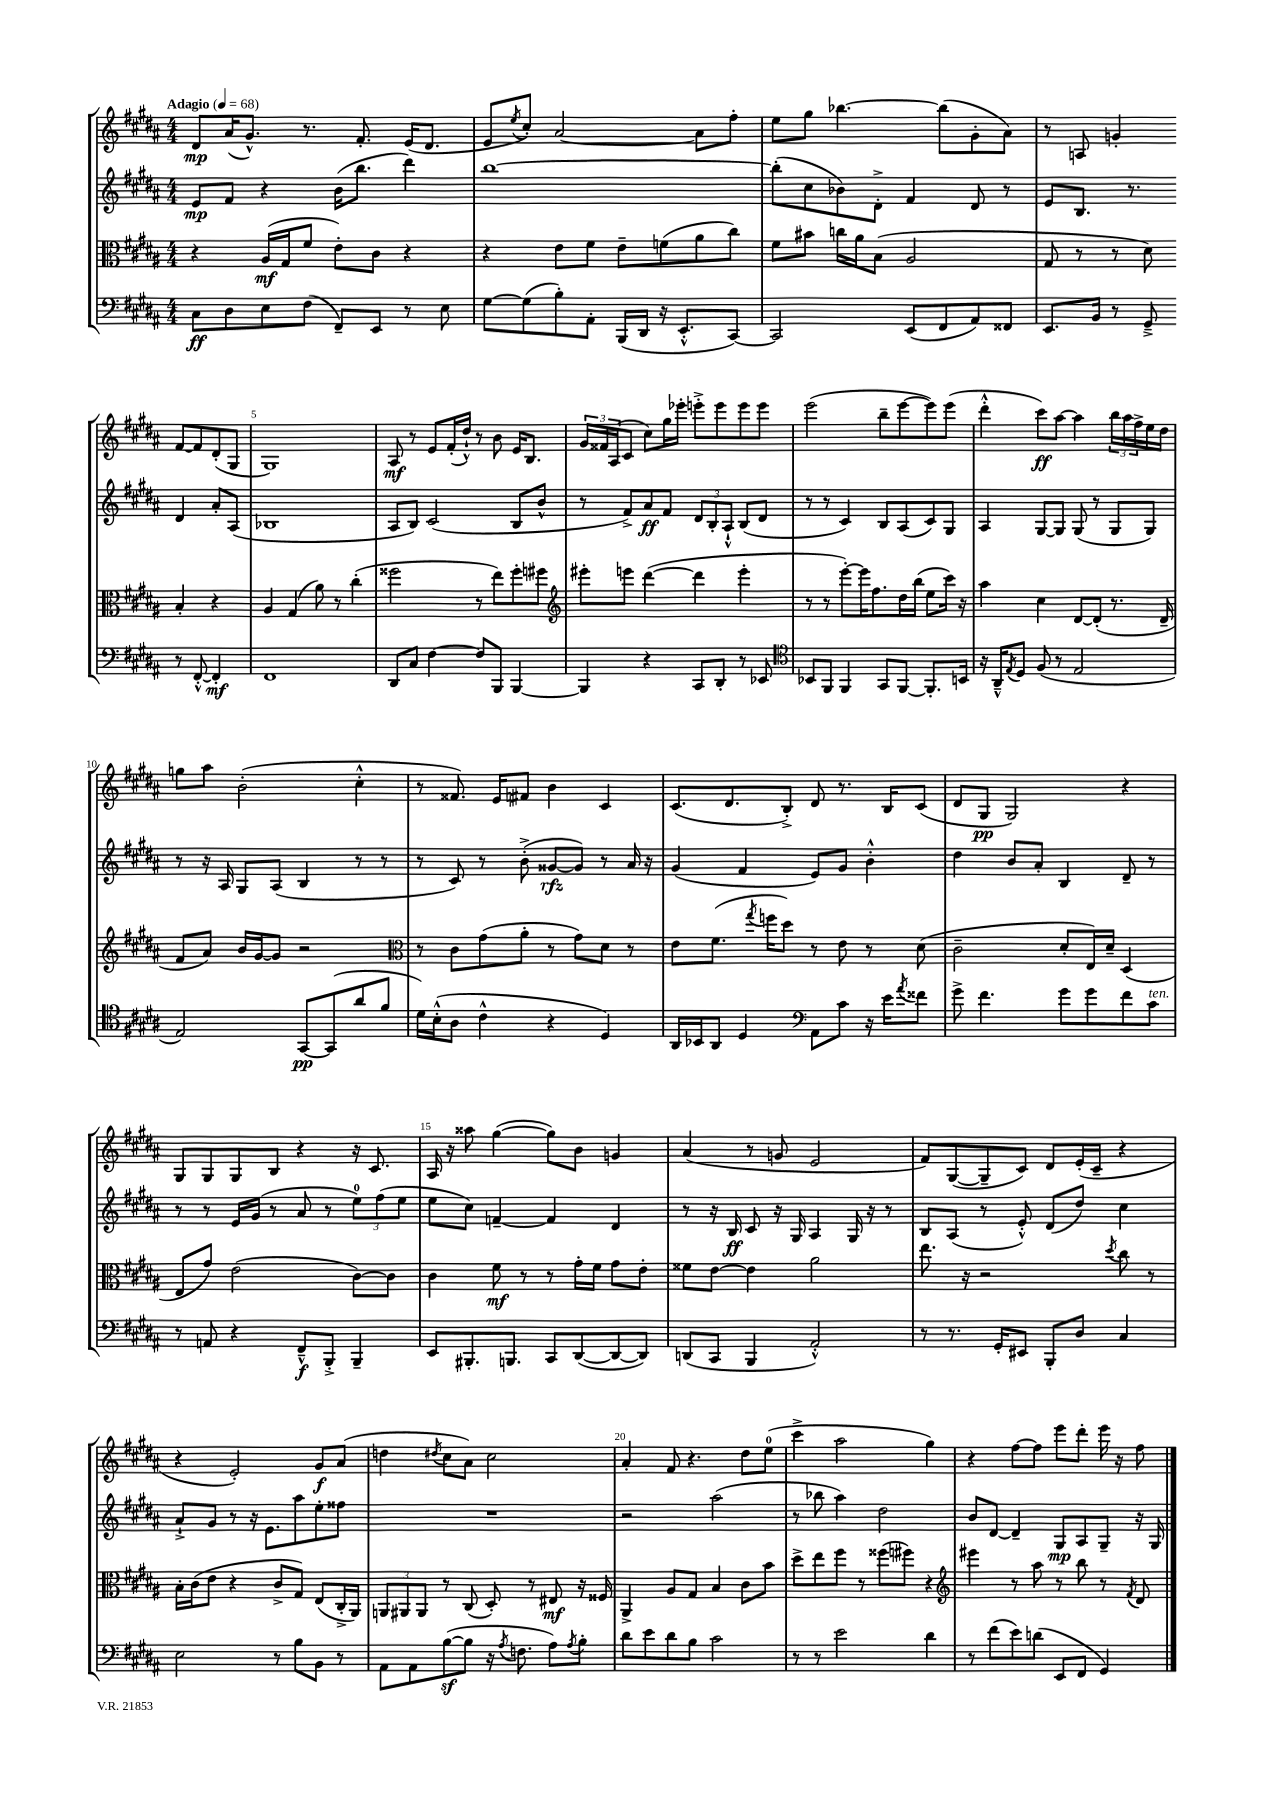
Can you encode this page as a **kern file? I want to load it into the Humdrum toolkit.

**kern	**dynam	**kern	**dynam	**kern	**dynam	**kern	**dynam
*part4	*part4	*part3	*part3	*part2	*part2	*part1	*part1
*staff4	*staff4	*staff3	*staff3	*staff2	*staff2	*staff1	*staff1
*clefF4	*	*clefC3	*	*clefG2	*	*clefG2	*
*k[f#c#g#d#a#]	*	*k[f#c#g#d#a#]	*	*k[f#c#g#d#a#]	*	*k[f#c#g#d#a#]	*
*M4/4	*	*M4/4	*	*M4/4	*	*M4/4	*
*MM68	*	*MM68	*	*MM68	*	*MM68	*
=1	=1	=1	=1	=1	=1	=1	=1
!	!	!	!	!	!	!LO:TX:a:B:t=Adagio	!
8C#\L	ff	4r	.	8e/L	mp	8d#/L	mp
8D#\	.	.	.	8f#/J	.	(16a#/K	.
.	.	.	.	.	.	8.g#^^/J)	.
8E\	.	(16A#/LL	mf	4r	.	.	.
.	.	16G#/J	.	.	.	.	.
(8F#\J	.	8f#/J	.	.	.	8.r	.
8FF#~/L)	.	8e'\L)	.	(16b\KL	.	.	.
.	.	.	.	8.bb\J	.	8.f#'/	.
8EE/J	.	8c#\J	.	.	.	.	.
8r	.	4r	.	4ddd#\)	.	(16e/KL	.
.	.	.	.	.	.	8.d#/J	.
8E\	.	.	.	.	.	.	.
=2	=2	=2	=2	=2	=2	=2	=2
[8G#\L	.	4r	.	[1bb	.	8e/L	.
.	.	.	.	.	.	8qee/	.
(8G#\]	.	.	.	.	.	8cc#'/J)	.
8B'\)	.	8e\L	.	.	.	[2a#/	.
8AA#'\J	.	8f#\J	.	.	.	.	.
(16BBB/LL	.	8e~\L	.	.	.	.	.
16DD#/JJ	.	.	.	.	.	.	.
16r	.	(8fn\	.	.	.	.	.
8.EE'^^/L	.	.	.	.	.	.	.
.	.	8a#\	.	.	.	8a#\L]	.
[8CC#/J)	.	8cc#\J)	.	.	.	8ff#'\J	.
=3	=3	=3	=3	=3	=3	=3	=3
2CC#/]	.	8f#\L	.	(8bb'\L]	.	8ee\L	.
.	.	8b#X\J	.	8cc#\	.	8gg#\J	.
.	.	16ccn\LL	.	8b-X\)	.	[4.bb-X\	.
.	.	16a#\J	.	.	.	.	.
.	.	(8B\J	.	8d#'^\J	.	.	.
(8EE/L	.	2A#/	.	4f#/	.	.	.
8FF#/	.	.	.	.	.	(8bb-\L]	.
8AA#/)	.	.	.	8d#/	.	8g#'\	.
8FF##X/J	.	.	.	8r	.	8a#\J)	.
=4	=4	=4	=4	=4	=4	=4	=4
8.EE/L	.	8G#/	.	8e/L	.	8r	.
.	.	8r	.	8.B/J	.	8An/	.
16BB/Jk	.	.	.	.	.	.	.
8r	.	8r	.	.	.	4gn'/	.
.	.	.	.	8.r	.	.	.
8GG#~^/	.	8d#\)	.	.	.	.	.
8r	.	4B'/	.	4d#/	.	[8f#/L	.
[8FF#'^^/	.	.	.	.	.	8f#/]	.
4FF#'/]	mf	4r	.	8a#'/L	.	(8d#'/	.
.	.	.	.	(8A#/J	.	8G#/J	.
!!LO:LB:g=z
=5	=5	=5	=5	=5	=5	=5	=5
1FF#	.	4A#/	.	1B-X	.	1G#)	.
.	.	(4G#/	.	.	.	.	.
.	.	8a#\)	.	.	.	.	.
.	.	8r	.	.	.	.	.
.	.	(4cc#'\	.	.	.	.	.
=6	=6	=6	=6	=6	=6	=6	=6
8DD#/L	.	2ff##X\	.	8A#/L	.	8A#/	mf
8C#/J	.	.	.	8B/J)	.	8r	.
[4F#\	.	.	.	(2c#/	.	8e/L	.
.	.	.	.	.	.	(16f#'/L	.
.	.	.	.	.	.	16dd#`^^/JJ)	.
8F#/L]	.	8r	.	.	.	8r	.
8BBB/J	.	8ee\L)	.	.	.	8b\	.
[4BBB/	.	8ff##'\	.	8B/L	.	16e/KL	.
.	.	.	.	.	.	8.B/J	.
.	.	8ff#X\J	.	8b^^/J	.	.	.
=7	=7	=7	=7	=7	=7	=7	=7
*	*	*clefG2	*	*	*	*	*
4BBB/]	.	8eee#X'\L	.	8r	.	24g#/LL	.
.	.	.	.	.	.	24f##X/	.
.	.	.	.	.	.	(24A#/J	.
.	.	8eeen\J	.	8f#^/L)	.	8c#/J	.
4r	.	([4ddd#\	.	8a#/	ff	8cc#\L)	.
.	.	.	.	8f#/J	.	16gg#\L	.
.	.	.	.	.	.	16eee-X'\JJ	.
8CC#/L	.	4ddd#\]	.	12d#/L	.	8eeen'^\L	.
.	.	.	.	12B'/	.	.	.
8DD#'/J	.	.	.	.	.	8eee\	.
.	.	.	.	12A#`^^/J	.	.	.
8r	.	4eee'\	.	(8B/L	.	8eee\	.
8EE-X/	.	.	.	8d#/J	.	8eee\J	.
=8	=8	=8	=8	=8	=8	=8	=8
*clefC4	*	*	*	*	*	*	*
8BB-X/L	.	8r	.	8r	.	(2eee\	.
8FF#/J	.	8r	.	8r	.	.	.
4FF#/	.	[8eee'\L)	.	4c#/)	.	.	.
.	.	16eee\K]	.	.	.	.	.
.	.	8.ff#\	.	.	.	.	.
8GG#/L	.	.	.	8B/L	.	8bb~\L	.
[8FF#/J	.	16dd#\L	.	(8A#/	.	[8eee\	.
.	.	(16bb\JJ	.	.	.	.	.
8.FF#'/L]	.	8ee\L	.	8c#/)	.	8eee\])	.
.	.	16ccc#\Jk)	.	8G#/J	.	(8eee\J	.
16BBn/Jk	.	16r	.	.	.	.	.
=9	=9	=9	=9	=9	=9	=9	=9
16r	.	4aa#\	.	4A#/	.	4ddd#'^^\	.
16AA#~^^/KL	.	.	.	.	.	.	.
8qE/	.	.	.	.	.	.	.
8D#/J	.	.	.	.	.	.	.
(8F#/	.	4cc#\	.	[8G#/L	.	8ccc#\L)	ff
8r	.	.	.	8G#/J]	.	[8aa#\J	.
2E/	.	[8d#/L	.	(8G#/	.	4aa#\]	.
.	.	(8d#'/J]	.	8r	.	.	.
.	.	8.r	.	8G#/L	.	24bb\LL	.
.	.	.	.	.	.	24aa#\	.
.	.	.	.	.	.	24ff#^\	.
.	.	.	.	8G#/J)	.	16ee\	.
.	.	16d#~/	.	.	.	16dd#\JJ	.
!!LO:LB:g=z
=10	=10	=10	=10	=10	=10	=10	=10
2E/)	.	8f#/L	.	8r	.	8ggn\L	.
.	.	8a#/J)	.	16r	.	8aa#\J	.
.	.	.	.	16A#/	.	.	.
.	.	16b/LL	.	8G#/L	.	(2b'\	.
.	.	[16g#/J	.	.	.	.	.
.	.	8g#/J]	.	(8A#/J	.	.	.
[8GG#/L	pp	2r	.	4B/	.	.	.
(8GG#/]	.	.	.	.	.	.	.
8a#/	.	.	.	8r	.	4cc#'^^\	.
8f#/J	.	.	.	8r	.	.	.
=11	=11	=11	=11	=11	=11	=11	=11
*	*	*clefC3	*	*	*	*	*
16d#\LL)	.	8r	.	8r	.	8r	.
(16B'^^\J	.	.	.	.	.	.	.
8A#\J	.	8c#\L	.	8c#/)	.	8.f##X/)	.
4c#^^\	.	(8g#\	.	8r	.	.	.
.	.	.	.	.	.	16e/KL	.
.	.	8a#'\J	.	(8b'^\	.	8f#X/J	.
4r	.	8r	.	[8g##X/L	rfz	4b\	.
.	.	8g#\L)	.	8g##/J])	.	.	.
4D#/)	.	8d#\J	.	8r	.	4c#/	.
.	.	8r	.	16a#/	.	.	.
.	.	.	.	16r	.	.	.
=12	=12	=12	=12	=12	=12	=12	=12
16AA#/LL	.	8e\L	.	(4g#/	.	(8.c#/L	.
16BB-X/J	.	.	.	.	.	.	.
8AA#/J	.	(8.f#\J	.	.	.	.	.
.	.	.	.	.	.	8.d#/	.
4D#/	.	.	.	4f#/	.	.	.
.	.	8qgg#/	.	.	.	.	.
.	.	16ffn\KL	.	.	.	.	.
.	.	8dd#\J)	.	.	.	8B'^/J)	.
*clefF4	*	*	*	*	*	*	*
8AA#\L	.	8r	.	8e/L)	.	8d#/	.
8c#\J	.	8e\	.	8g#/J	.	8.r	.
16r	.	8r	.	4b'^^\	.	.	.
16e\KL	.	.	.	.	.	16B/KL	.
8qa#/	.	.	.	.	.	.	.
8f##X\J	.	(8d#\	.	.	.	(8c#/J	.
=13	=13	=13	=13	=13	=13	=13	=13
8g#^\	.	2c#~\	.	4dd#\	.	8d#/L	.
4.f#\	.	.	.	.	.	8G#/J	pp
.	.	.	.	8b/L	.	2G#/)	.
.	.	.	.	8a#'/J	.	.	.
8g#\L	.	8d#'/L	.	4B/	.	.	.
8g#\	.	16E/L)	.	.	.	.	.
.	.	16d#~/JJ	.	.	.	.	.
8f#\	.	(4D#/	.	8d#~/	.	4r	.
!LO:TX:a:i:t=ten.	!	!	!	!	!	!	!
8c#\J	.	.	.	8r	.	.	.
!!LO:LB:g=z
=14	=14	=14	=14	=14	=14	=14	=14
8r	.	8E/L	.	8r	.	8G#/L	.
8AAn/	.	8g#/J)	.	8r	.	8G#/	.
4r	.	(2e\	.	16e/LL	.	8G#/	.
.	.	.	.	(16g#/JJ	.	.	.
.	.	.	.	8r	.	8B/J	.
8FF#~^^/L	f	.	.	8a#/	.	4r	.
8BBB'^/J	.	.	.	8r	.	.	.
4BBB~/	.	[8c#\L)	.	12ee\L)	.	16r	.
.	.	.	.	.	.	8.c#/	.
.	.	.	.	(12ff#\	.	.	.
.	.	8c#\J]	.	.	.	.	.
.	.	.	.	12ee\J	.	.	.
=15	=15	=15	=15	=15	=15	=15	=15
8EE/L	.	4c#\	.	8ee\L	.	16A#/	.
.	.	.	.	.	.	16r	.
8.BBB#X'/	.	.	.	8cc#\J)	.	8aa##X\	.
.	.	8f#\	mf	[4fn~/	.	([4gg#\	.
8.BBBn/J	.	.	.	.	.	.	.
.	.	8r	.	.	.	.	.
8CC#/L	.	8r	.	4f/]	.	8gg#\L])	.
([8DD#/	.	16g#'\LL	.	.	.	8b\J	.
.	.	16f#\JJ	.	.	.	.	.
8DD#/_	.	8g#\L	.	4d#/	.	4gn/	.
8DD#/J])	.	8e'\J	.	.	.	.	.
=16	=16	=16	=16	=16	=16	=16	=16
(8DDn/L	.	8f##X\L	.	8r	.	(4a#/	.
8CC#/J	.	[8e\J	.	16r	.	.	.
.	.	.	.	16B/	ff	.	.
4BBB/	.	4e\]	.	8c#/	.	8r	.
.	.	.	.	16r	.	8gn/	.
.	.	.	.	16G#/	.	.	.
2AA#'^^/)	.	2a#\	.	4A#/	.	2e/	.
.	.	.	.	16G#/	.	.	.
.	.	.	.	16r	.	.	.
.	.	.	.	8r	.	.	.
=17	=17	=17	=17	=17	=17	=17	=17
8r	.	8.ee\	.	8B/L	.	8f#/L)	.
8.r	.	.	.	(8A#/J	.	([8G#/	.
.	.	16r	.	.	.	.	.
.	.	2r	.	8r	.	8G#~/]	.
16GG#'/KL	.	.	.	.	.	.	.
8EE#X/J	.	.	.	8e'^^/)	.	8c#/J)	.
8BBB'/L	.	.	.	(8d#/L	.	8d#/L	.
8D#/J	.	.	.	8dd#/J)	.	(16e'/L	.
.	.	.	.	.	.	16c#~/JJ	.
.	.	8qdd#/	.	.	.	.	.
4C#/	.	8cc#\	.	4cc#\	.	4r	.
.	.	8r	.	.	.	.	.
!!LO:LB:g=z
=18	=18	=18	=18	=18	=18	=18	=18
2E\	.	16B'\LL	.	8a#`^/L	.	4r	.
.	.	(16c#\J	.	.	.	.	.
.	.	8e\J	.	8g#/J	.	.	.
.	.	4r	.	8r	.	2e'/)	.
.	.	.	.	16r	.	.	.
.	.	.	.	8.e\L	.	.	.
8r	.	8c#^/L	.	.	.	.	.
8B\L	.	8G#/J)	.	8aa#\	.	.	.
8BB\J	.	(8E/L	.	8ee'\	.	8g#/L	f
8r	.	16C#'^/L	.	8ff##X\J	.	(8a#/J	.
.	.	16AA#/JJ)	.	.	.	.	.
=19	=19	=19	=19	=19	=19	=19	=19
8AA#\L	.	12AAn/L	.	1r	.	4ddn\	.
.	.	12AA#X/	.	.	.	.	.
8AA#\	.	.	.	.	.	.	.
.	.	12AA#/J	.	.	.	.	.
.	.	.	.	.	.	8qdd#X/	.
([8Bz\	.	8r	.	.	.	8cc#\L	.
8B\J]	.	(8C#/	.	.	.	8a#\J)	.
16r	.	8D#'/)	.	.	.	2cc#\	.
8qA#/	.	.	.	.	.	.	.
8.Fn\	.	.	.	.	.	.	.
.	.	8r	.	.	.	.	.
8A#\L)	.	8E#X/	mf	.	.	.	.
8qA#/	.	.	.	.	.	.	.
8B'\J	.	16r	.	.	.	.	.
.	.	16F##X/	.	.	.	.	.
=20	=20	=20	=20	=20	=20	=20	=20
8d#\L	.	4AA#^/	.	2r	.	4a#'/	.
8e\	.	.	.	.	.	.	.
8d#\	.	8A#/L	.	.	.	8f#/	.
8B\J	.	8G#/J	.	.	.	4.r	.
2c#\	.	4B/	.	(2aa#\	.	.	.
.	.	8c#\L	.	.	.	8dd#\L	.
.	.	8b\J	.	.	.	(8ee\J	.
=21	=21	=21	=21	=21	=21	=21	=21
8r	.	8dd#^\L	.	8r	.	4ccc#^\	.
8r	.	8ee\	.	8bb-X\	.	.	.
2e\	.	8ff#\J	.	4aa#\)	.	2aa#\	.
.	.	8r	.	.	.	.	.
.	.	(8ff##X\L	.	2dd#\	.	.	.
.	.	8ff#X\J)	.	.	.	.	.
4d#\	.	4r	.	.	.	4gg#\)	.
=22	=22	=22	=22	=22	=22	=22	=22
*	*	*clefG2	*	*	*	*	*
8r	.	4eee#X\	.	8b/L	.	4r	.
(8f#\L	.	.	.	[8d#/J	.	.	.
8e\)	.	8r	.	4d#~/]	.	[8ff#\L	.
(8dn\J	.	8aa#\	.	.	.	8ff#\J]	.
8EE/L	.	8r	.	8G#/L	mp	8eee\L	.
8FF#/J	.	8bb\	.	8A#/	.	8ddd#'\J	.
4GG#/)	.	8r	.	8G#~/J	.	16eee\	.
.	.	.	.	.	.	16r	.
.	.	8qf#/	.	.	.	.	.
.	.	8d#/	.	16r	.	8ff#\	.
.	.	.	.	16G#/	.	.	.
==	==	==	==	==	==	==	==
*-	*-	*-	*-	*-	*-	*-	*-
